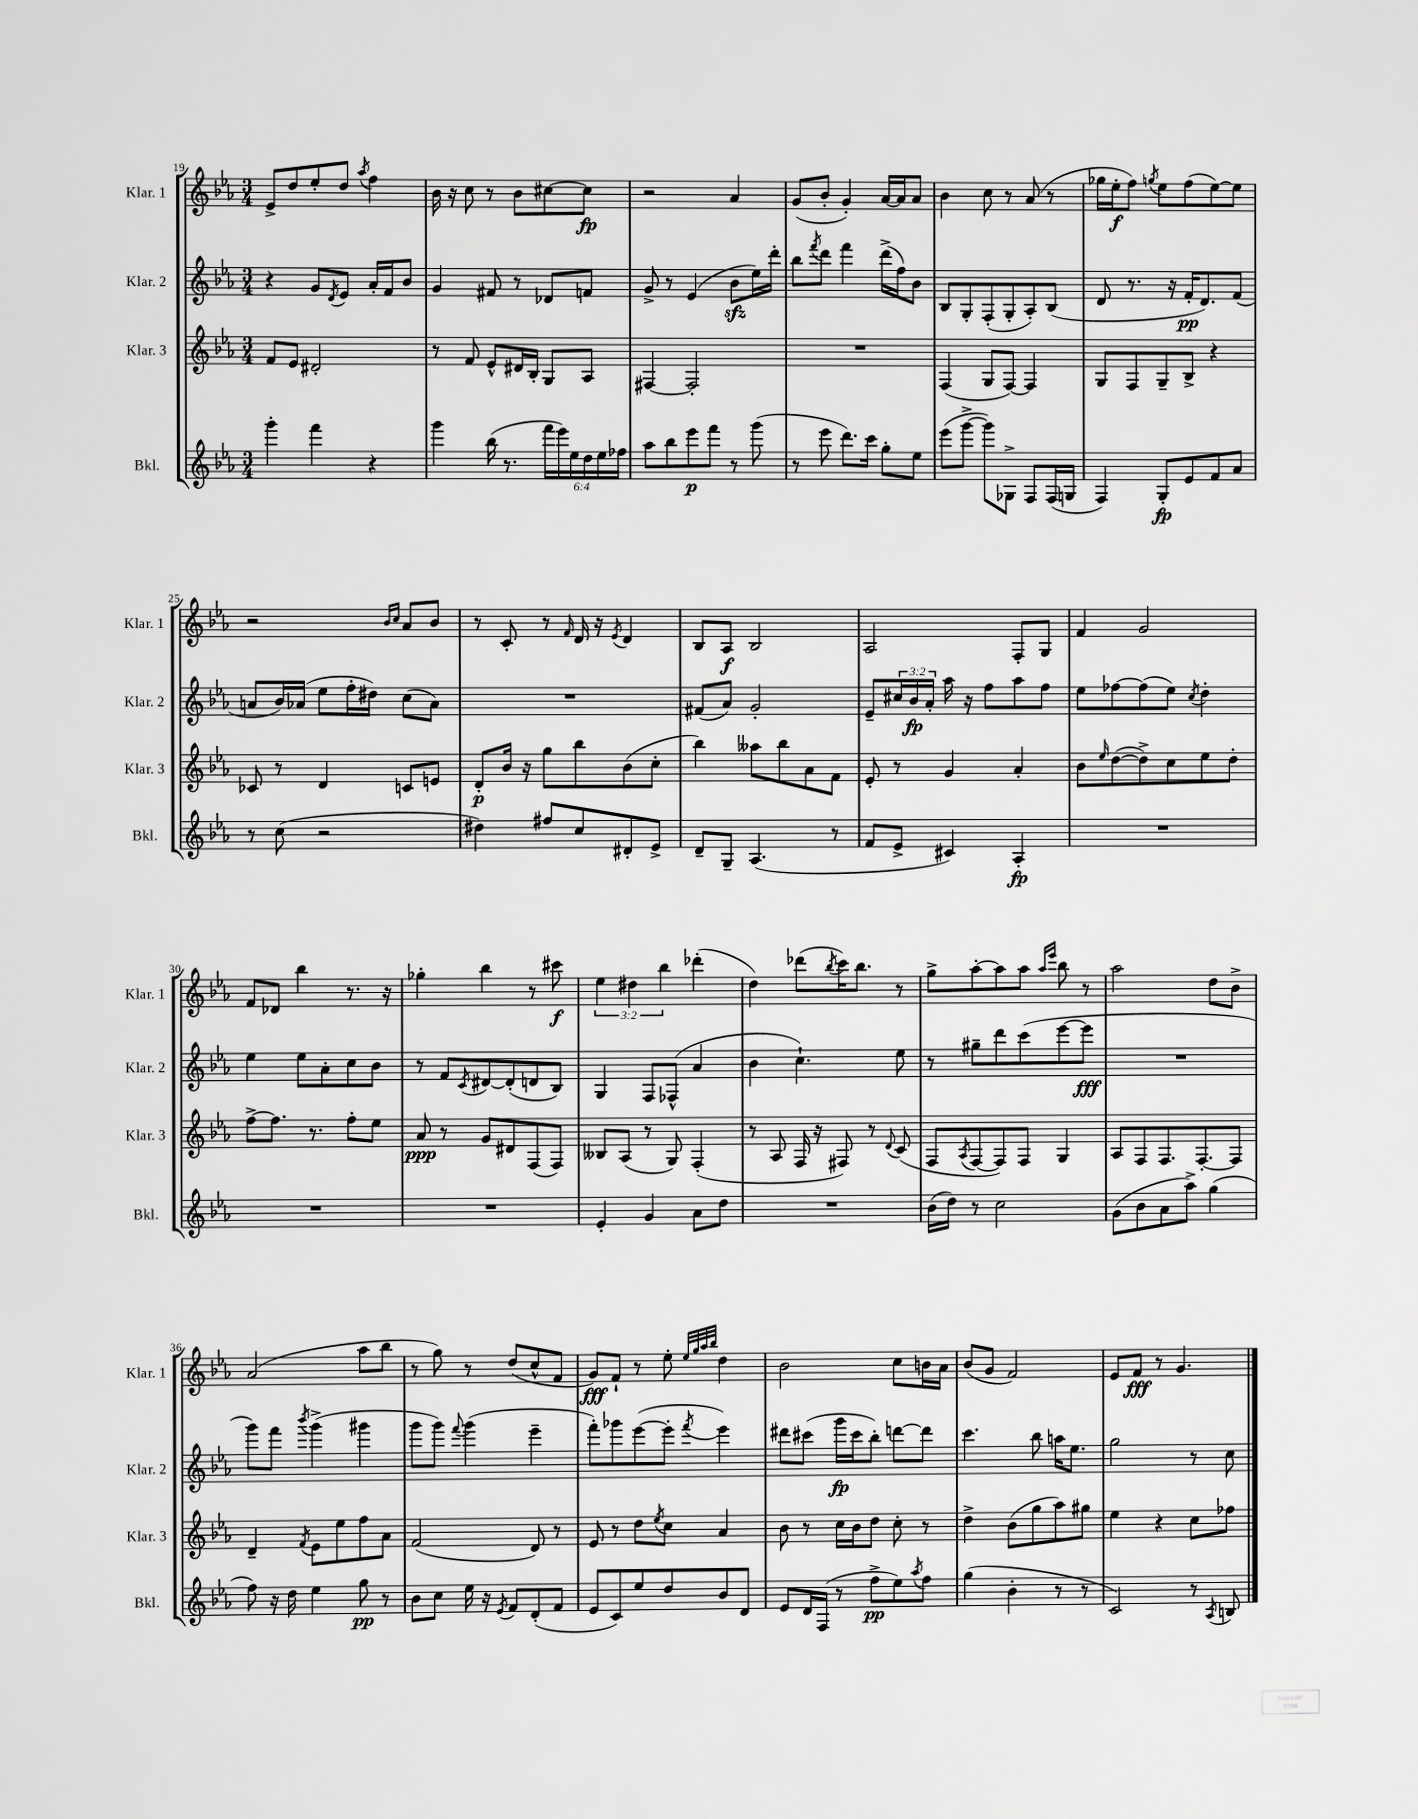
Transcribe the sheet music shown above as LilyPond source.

<<
\new StaffGroup <<
\new Staff = "s0" \with { instrumentName = "Klar. 1" shortInstrumentName = "Klar. 1" } {
    \clef treble \key ees \major \numericTimeSignature \time 3/4 \override Staff.TupletNumber.text = #tuplet-number::calc-fraction-text
    ees'8-> d''8 ees''8-. d''8 \acciaccatura { aes''8 } f''4 |
    bes'16 r16 c''8 r8 bes'8 cis''8~ cis''8\fp |
    r2 aes'4 |
    g'8( bes'8-. g'4-.) aes'16~ aes'16 aes'8 |
    bes'4 c''8 r8 aes'8( r8 |
    ges''16 ees''16-.\f f''8) \acciaccatura { g''8 } ees''8 f''8( ees''8~) ees''8 |
    r2 \grace { bes'16 c''16 } aes'8 bes'8 |
    r8 c'8-. r8 \grace { f'16 } d'16 r16 \acciaccatura { ees'8 } d'4 |
    bes8 aes8\f bes2 |
    aes2 f8-. g8 |
    f'4 g'2 |
    f'8 des'8 bes''4 r8. r16 |
    ges''4-. bes''4 r8 cis'''8\f |
    \tuplet 3/2 { ees''4 dis''4 bes''4 } des'''4-.( |
    d''4) des'''8( \acciaccatura { bes''8 } c'''16) bes''8. r8 |
    g''8-> aes''8~-. aes''8 aes''8 \grace { aes''16 ees'''16 } bes''8 r8 |
    aes''2 d''8 bes'8-> |
    aes'2( aes''8 bes''8 |
    r8 g''8) r8 d''8( c''8-^ f'8 |
    g'8\fff) f'8-! r8 ees''8-. \grace { ees''32 g''32 aes''32 bes''32 } d''4 |
    bes'2 c''8 b'16 aes'16 |
    bes'8( g'8 f'2) |
    ees'8 f'8\fff r8 g'4. \bar "|." |
}
\new Staff = "s1" \with { instrumentName = "Klar. 2" shortInstrumentName = "Klar. 2" } {
    \clef treble \key ees \major \numericTimeSignature \time 3/4 \override Staff.TupletNumber.text = #tuplet-number::calc-fraction-text
    r4 g'8 \acciaccatura { d'8 } ees'8 aes'16-. f'16 bes'8 |
    g'4 fis'8 r8 des'8 f'8 |
    g'8-> r8 ees'4( bes'8\sfz ees''16) d'''16-. |
    bes''8 \acciaccatura { f'''8 } d'''8 f'''4 d'''16->( f''16) bes'8 |
    bes8 g8-. f8-.( g8-. aes8-.) bes8( |
    d'8 r8. r16 f'16-.\pp d'8.) f'8( |
    a'8 bes'16) aes'16( ees''8 f''16-. dis''16) c''8( aes'8) |
    R2. |
    fis'8( aes'8) g'2-. |
    ees'8-- \tuplet 3/2 { cis''16 bes'16\fp aes'16-. } aes''16 r16 f''8 aes''8 f''8 |
    ees''8 fes''8~ fes''8( ees''8) \acciaccatura { c''8 } d''4-. |
    ees''4 ees''8 aes'8-. c''8 bes'8 |
    r8 f'8 \acciaccatura { c'8 } dis'8~ dis'8-.( d'8 bes8) |
    g4 f8 fes8-^( aes'4 |
    bes'4 c''4.-!) ees''8 |
    r8 gis''8-- d'''8 c'''8( ees'''8~ ees'''8\fff |
    R2. |
    g'''8) f'''8 \acciaccatura { bes'''8 } g'''4->( gis'''4 |
    g'''8 g'''8) \appoggiatura { f'''8 } g'''4( ees'''4-- |
    f'''8-.) ges'''8 ees'''8~( ees'''8-. \acciaccatura { f'''8 } ees'''4) |
    dis'''8 cis'''8( g'''16\fp cis'''16 bes''8-.) d'''8~ d'''8 |
    c'''4. bes''8 a''16 ees''8. |
    g''2 r8 c''8 \bar "|." |
}
\new Staff = "s2" \with { instrumentName = "Klar. 3" shortInstrumentName = "Klar. 3" } {
    \clef treble \key ees \major \numericTimeSignature \time 3/4
    f'8 ees'8 dis'2-. |
    r8 f'8 ees'8-^ dis'16 bes16-. g8 aes8 |
    fis4~ fis2-. |
    R2. |
    f4( g8 f8~) f4 |
    g8 f8 g8-- bes8-> r4 |
    ces'8 r8 d'4 c'8 e'8 |
    d'8-.\p bes'16 r16 g''8 bes''8 bes'8( c''8-. |
    bes''4) aeses''8 bes''8 aes'8 f'8 |
    ees'8-. r8 g'4 aes'4-. |
    bes'8 \grace { ees''16 } d''8~( d''8->) c''8 ees''8 d''8-. |
    f''8~-> f''8. r8. f''8-. ees''8 |
    aes'8\ppp r8 g'8 dis'8 f8( f8) |
    beses8 aes8( r8 g8) f4-.( |
    r8 aes8 f16 r16 fis8) r8 \appoggiatura { d'8 } c'8( |
    f8 \acciaccatura { aes8 } f8~ f8) f8 g4 |
    aes8 f8 f8. f8.~-. f8 |
    d'4-- \acciaccatura { f'8 } ees'8 ees''8 f''8 aes'8 |
    f'2( d'8) r8 |
    ees'8 r8 d''8 \acciaccatura { ees''8 } c''8 aes'4 |
    bes'8 r8 c''16 bes'16 d''8 c''8-. r8 |
    d''4-> bes'8( g''8 aes''8) gis''8 |
    ees''4 r4 c''8 fes''8 \bar "|." |
}
\new Staff = "s3" \with { instrumentName = "Bkl." shortInstrumentName = "Bkl." } {
    \clef treble \key ees \major \numericTimeSignature \time 3/4 \override Staff.TupletNumber.text = #tuplet-number::calc-fraction-text
    g'''4-. f'''4 r4 |
    g'''4 bes''16( r8. \tuplet 6/4 { f'''16 ees'''16) ees''16 d''16 ees''16 fes''16 } |
    aes''8 bes''8 ees'''8\p f'''8 r8 g'''8( |
    r8 ees'''8 d'''8.) c'''16 g''8-. ees''8 |
    ees'''8( g'''8~-> g'''8) ges8-> f8 f16( g16 |
    f4) g8-.\fp ees'8 f'8 aes'8 |
    r8 c''8( r2 |
    dis''4) fis''8 c''8 dis'8-. ees'8-> |
    d'8-- g8-- aes4.( r8 |
    f'8 ees'8-> cis'4) aes4-.\fp |
    R2. |
    R2. |
    R2. |
    ees'4-. g'4 aes'8 d''8 |
    R2. |
    bes'16( d''16) r8 c''2 |
    g'8( bes'8 aes'8 aes''8->) g''4( |
    f''8) r16 d''16 ees''4 g''8\pp r8 |
    bes'8 c''8 ees''16 r16 \acciaccatura { ees'8 } f'8 d'8-.( f'8 |
    ees'8 c'8) ees''8 d''8 bes'8 d'8 |
    ees'8 d'16 f16( r8 f''8->\pp ees''8) \acciaccatura { aes''8 } f''8 |
    g''4( bes'4-. r8 r8 |
    c'2) r8 \acciaccatura { aes8 } b8 \bar "|." |
}
>>
>>
\layout { \context { \Score currentBarNumber = #19 } }
